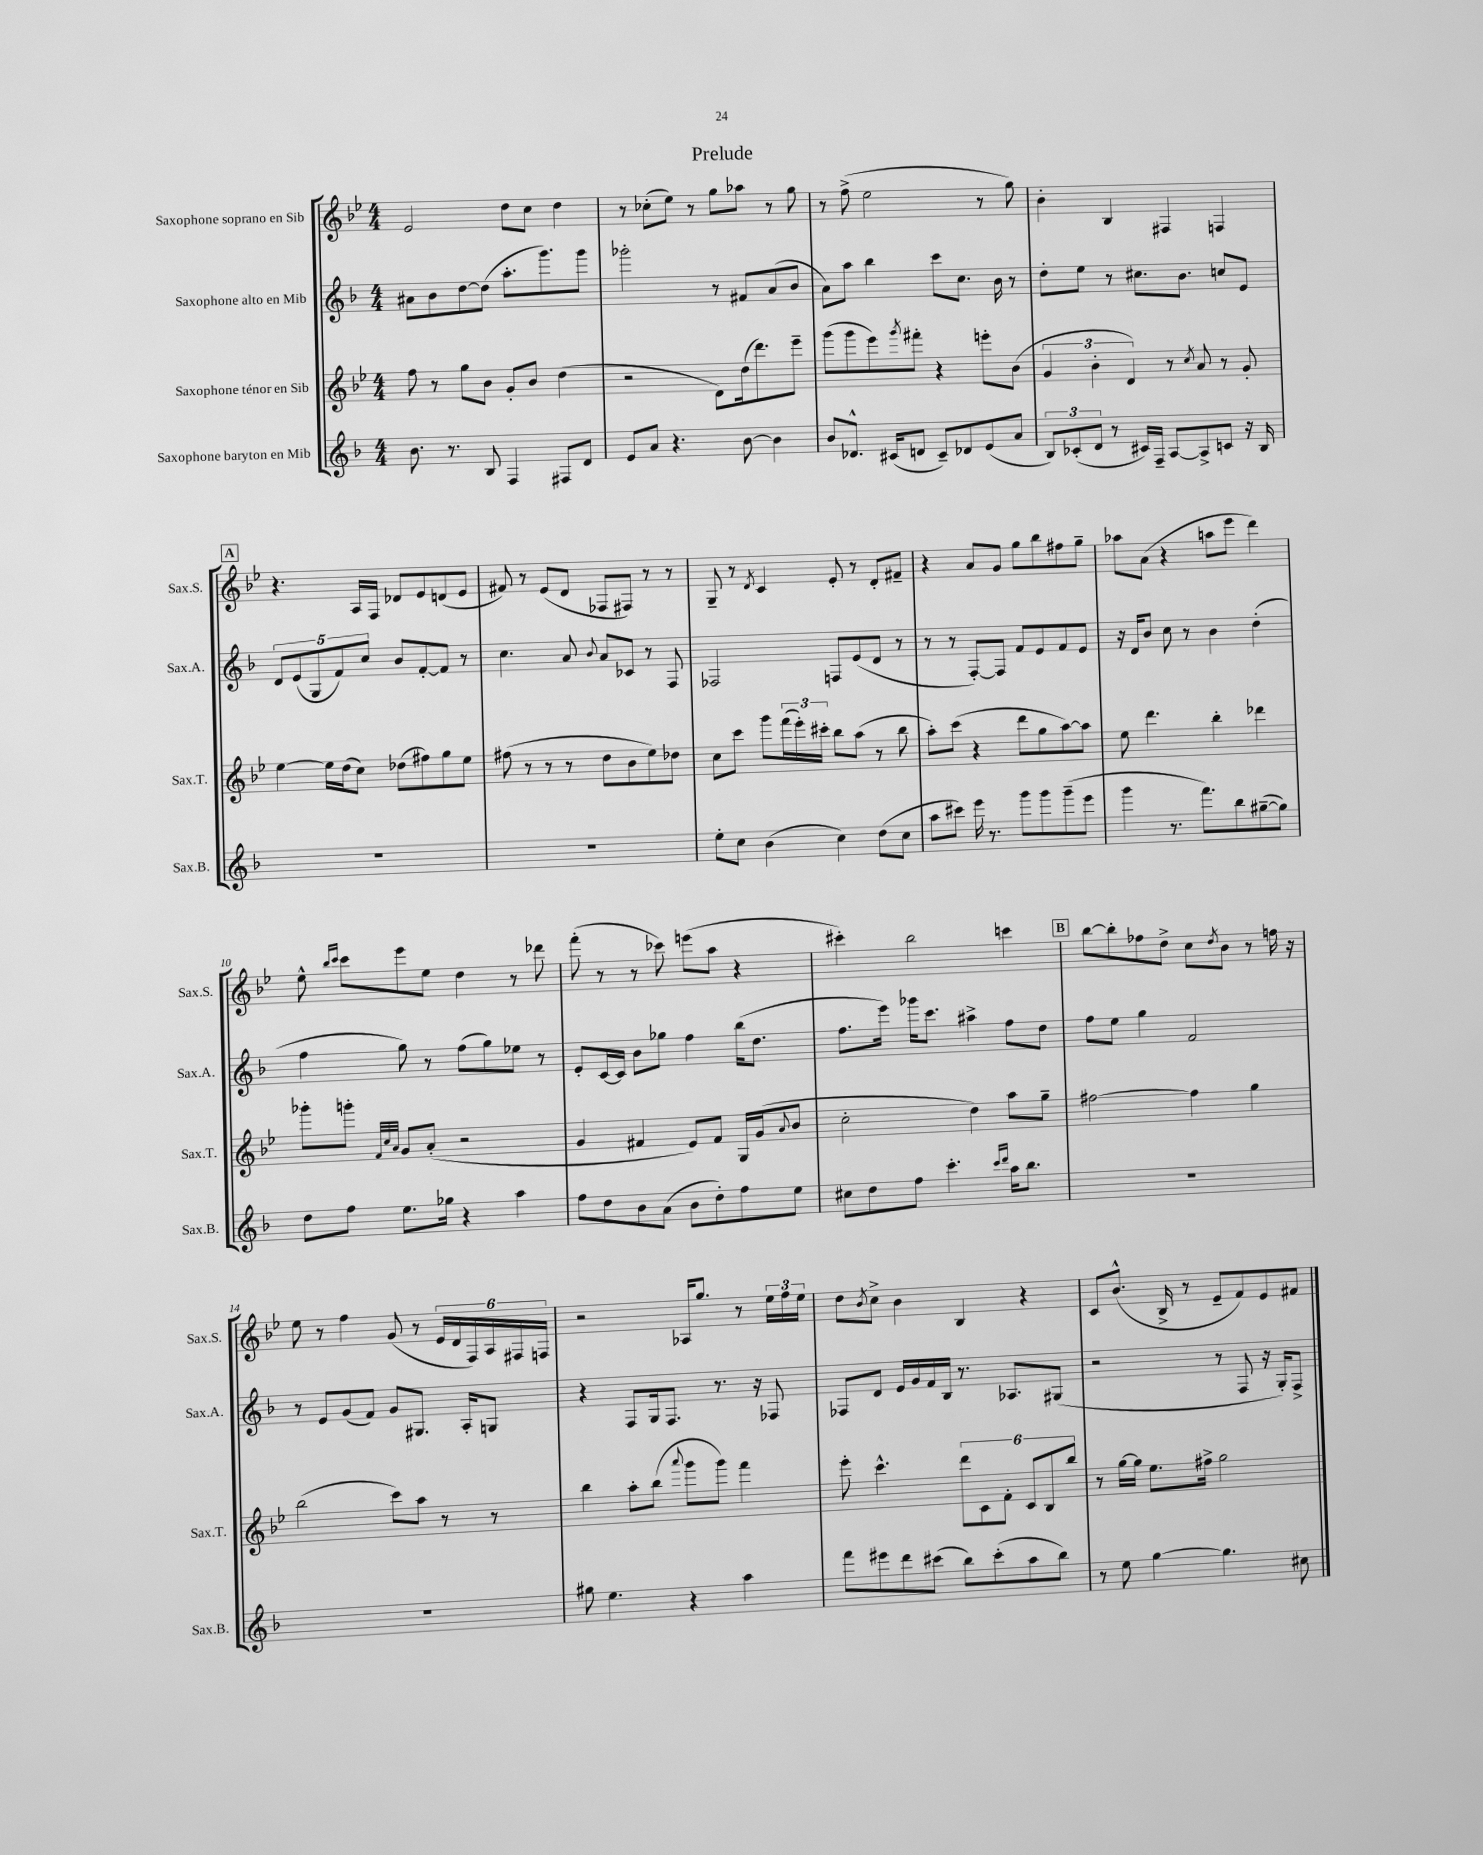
\header { title = "Prelude" }
<<
\new StaffGroup <<
\new Staff = "s0" \with { instrumentName = "Saxophone soprano en Sib" shortInstrumentName = "Sax.S." } {
    \clef treble \key bes \major \numericTimeSignature \time 4/4
    ees'2 d''8 c''8 d''4 |
    r8 ces''8-.( ees''8) r8 g''8 aes''8 r8 g''8 |
    r8 f''8->( ees''2 r8 g''8) |
    bes'4-. bes4 fis4 f4 |
    \mark \markup { \box "A" } r4. a16 f16 des'8 ees'8 d'8( ees'8 |
    fis'8) r8 ees'8( d'8 fes8 fis8) r8 r8 |
    g8-- r8 \acciaccatura { d'8 } c'4 ees'8-. r8 d'8-. fis'8-- |
    r4 a'8 g'8 g''8 bes''8 fis''8 g''8-- |
    aes''8 a'8( r4 a''8 ees'''8 d'''4) |
    ees''8-^ \grace { bes''16 c'''16 } c'''8 ees'''8 ees''8 d''4 r8 des'''8 |
    f'''8-.( r8 r8 ces'''8) e'''8( a''8 r4 |
    cis'''4-.) bes''2 c'''4 |
    \mark \markup { \box "B" } bes''8~ bes''8-. fes''8 d''8-> c''8 \acciaccatura { d''8 } bes'8 r8 f''16 r16 |
    ees''8 r8 f''4 g'8( r8 \tuplet 6/4 { ees'16 d'16 f16) a16 fis16 f16 } |
    r2 aes16 g''8. r8 \tuplet 3/2 { ees''16 f''16 ees''16 } |
    d''8 \acciaccatura { bes'8 } c''8-> bes'4 bes4 r4 |
    c'8 bes'8.-^( bes16-> r8 ees'8-- f'8) ees'8 fis'8 \bar "|." |
}
\new Staff = "s1" \with { instrumentName = "Saxophone alto en Mib" shortInstrumentName = "Sax.A." } {
    \clef treble \key f \major \numericTimeSignature \time 4/4
    ais'8 bes'8 d''8~ d''8( a''8.-. g'''8.) g'''8 |
    ges'''2-. r8 fis'8 a'8( bes'8 |
    a'8) a''8 bes''4 c'''8 c''8. bes'16 r8 |
    d''8-. e''8 r8 cis''8. bes'8. c''8 e'8 |
    \mark \markup { \box "A" } \tuplet 5/4 { d'8 e'8( g8 f'8) c''8 } bes'8 f'8~-. f'8 r8 |
    c''4. a'8 \appoggiatura { bes'8 } a'8 ces'8 r8 f8 |
    fes2 f8 e'8( d'8 r8 |
    r8 r8 f8~-.) f8 f'8 e'8 f'8 e'8 |
    r16 d'16 bes'8 c''8 r8 bes'4 d''4-.( |
    f''4 g''8) r8 f''8( g''8) ees''8 r8 |
    e'8-. c'16~ c'16 bes'8 ges''8 f''4 bes''16( d''8. |
    f''8. e'''16) ges'''16 c'''8. ais''4-> f''8 d''8 |
    \mark \markup { \box "B" } f''8 e''8 g''4 f'2 |
    r8 e'8 g'8( f'8) g'8 gis8. a16-. g8 |
    r4 f8 g16 f8. r8. r16 fes8 |
    fes8 d'8 e'16 g'16 f'16 bes16 r8. aes8. gis8( |
    r2 r8 f8 r16 g16-.) f8-> \bar "|." |
}
\new Staff = "s2" \with { instrumentName = "Saxophone ténor en Sib" shortInstrumentName = "Sax.T." } {
    \clef treble \key bes \major \numericTimeSignature \time 4/4
    f''8 r8 g''8 bes'8 g'8-. bes'8 d''4( |
    r2 d'8) d''16( d'''8.) ees'''8-- |
    g'''8( g'''8 ees'''8) \acciaccatura { g'''8 } fis'''8-. r4 e'''8-. bes'8( |
    \tuplet 3/2 { g'4 bes'4-. d'4) } r8 \acciaccatura { c''8 } a'8 r8 g'8-. |
    \mark \markup { \box "A" } ees''4~ ees''16 d''16( c''8) des''8( fis''8) g''8 ees''8 |
    fis''8( r8 r8 r8 d''8 bes'8 ees''8) des''8 |
    c''8 c'''8 g'''8 \tuplet 3/2 { f'''16( ees'''16-.) cis'''16-. } bes''8 a''8( r8 bes''8 |
    a''8-.) c'''8( r4 d'''8 g''8 a''8~) a''8 |
    ees''8 d'''4. bes''4-. des'''4 |
    ges'''8-. g'''8-. \grace { f'32 c''32 a'32 } g'8 a'8-.( r2 |
    g'4 fis'4 ees'8) fis'8 g16 g'16( \appoggiatura { a'8 } bes'8 |
    c''2-. d''4) a''8 g''8-- |
    \mark \markup { \box "B" } fis''2~ fis''4 g''4 |
    bes''2( c'''8) a''8 r8 r8 |
    bes''4 a''8-. bes''8( \appoggiatura { a'''8 } g'''8 g'''8) f'''4 |
    ees'''8-. c'''4.-^ \tuplet 6/4 { d'''8 c'8 f'8-. c'8 bes8 bes''8 } |
    r8 g''16~ g''16 ees''8. fis''16-> g''2 \bar "|." |
}
\new Staff = "s3" \with { instrumentName = "Saxophone baryton en Mib" shortInstrumentName = "Sax.B." } {
    \clef treble \key f \major \numericTimeSignature \time 4/4
    bes'8. r8. bes8 f4 fis8 d'8 |
    e'8 a'8 r4. bes'8~ bes'4 |
    bes'8 des'8.-^ cis'16( d'8 cis'8--) des'8 e'8( a'8 |
    \tuplet 3/2 { bes8) ces'8-.( d'8 } r8 cis'16) f16-- a8~ a8-> c'8 r16 bes16 |
    \mark \markup { \box "A" } R1 |
    R1 |
    e''8-. c''8 bes'4( c''4) d''8( c''8 |
    a''8 cis'''8) e'''16 r8. g'''8 g'''8 g'''8--( e'''8 |
    g'''4 r8. f'''8.) bes''8 gis''8~--( gis''8) |
    d''8 f''8 e''8. ges''16 r4 a''4 |
    f''8 d''8 bes'8 a'8( bes'8 d''8-.) f''8 e''8 |
    cis''8 d''8 f''8 c'''4.-. \grace { c'''16 d'''16 } a''16 bes''8. |
    \mark \markup { \box "B" } R1 |
    R1 |
    gis''8 e''4. r4 a''4 |
    f'''8 eis'''8 d'''8 cis'''8( bes''8) cis'''8-.( a''8 bes''8) |
    r8 e''8 g''4~ g''4. cis''8 \bar "|." |
}
>>
>>
